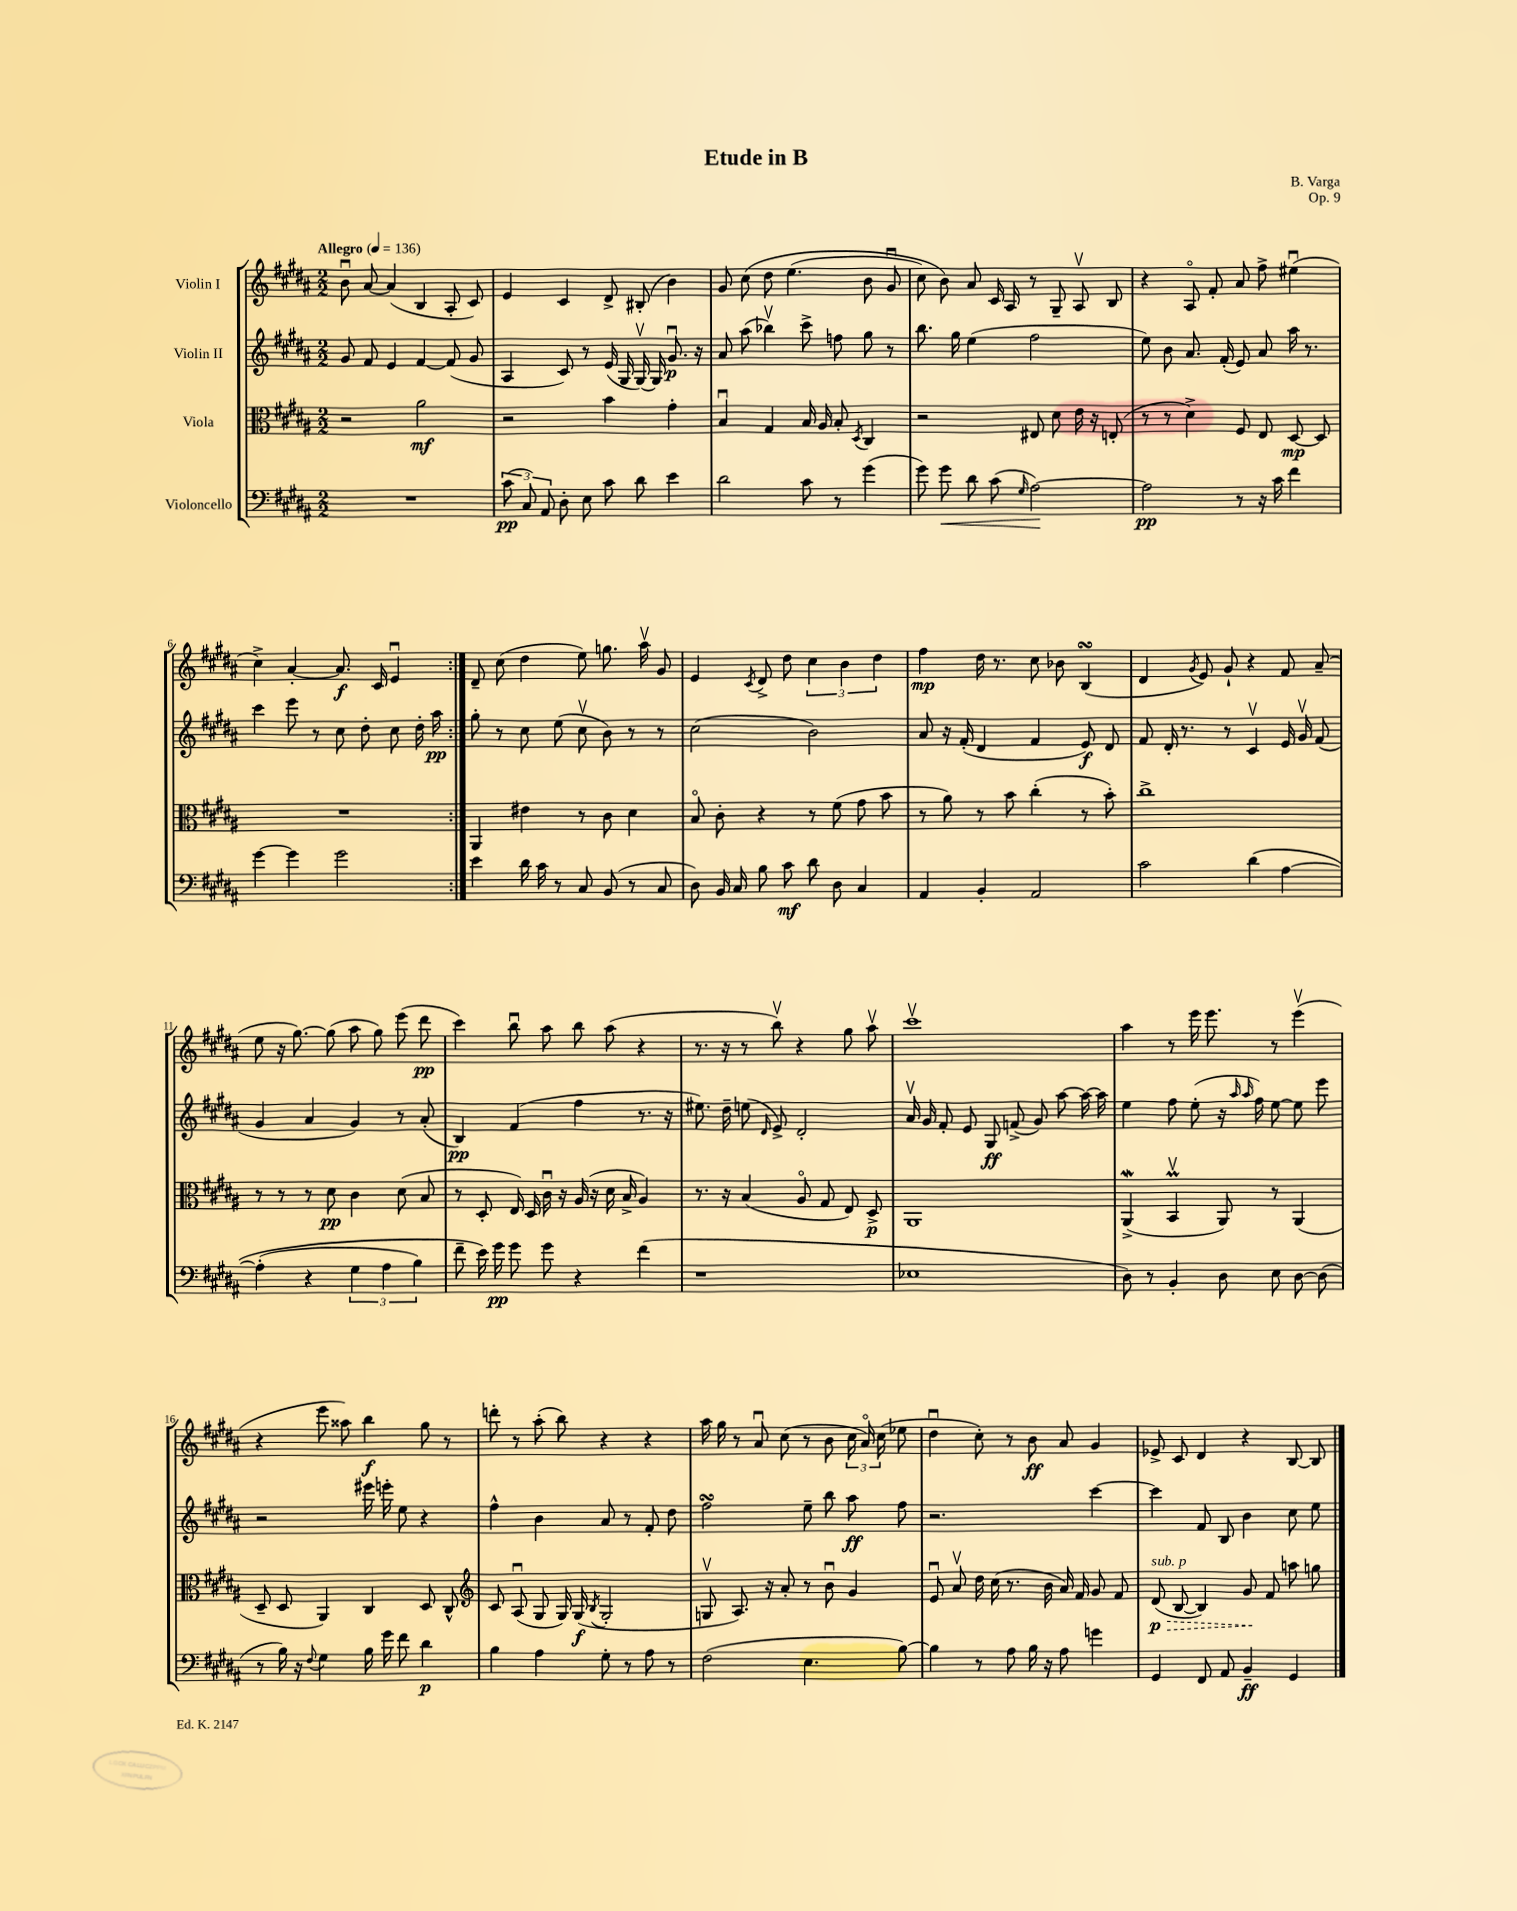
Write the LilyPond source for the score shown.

\header { title = "Etude in B" composer = "B. Varga" opus = "Op. 9" }
<<
\new StaffGroup <<
\new Staff = "s0" \with { instrumentName = "Violin I" } {
    \clef treble \key b \major \numericTimeSignature \time 2/2 \tempo "Allegro" 4 = 136
    \autoBeamOff \repeat volta 2 { b'8\downbow ais'8~ ais'4( b4 ais8-. cis'8) |
    e'4 cis'4 dis'8-> bis8-.( b'4) |
    gis'8 cis''8\( dis''8 e''4.( b'8 gis'8\downbow |
    cis''8) b'8\) ais'8 cis'16 ais16 r8 gis8-- ais8\upbow b8 |
    r4 ais8\flageolet fis'8-. ais'8 fis''8-> eis''4\downbow( |
    cis''4->) ais'4~-. ais'8.\f cis'16 e'4\downbow | }
    dis'8-- cis''8( dis''4 e''8) g''8. ais''16\upbow gis'8 |
    e'4 \acciaccatura { cis'8 } dis'8-> dis''8 \tuplet 3/2 { cis''4 b'4 dis''4 } |
    fis''4\mp dis''16 r8. cis''8 bes'8 b4\turn( |
    dis'4 \acciaccatura { gis'8 } e'8) gis'8-! r4 fis'8 ais'8--( |
    e''8 r16 gis''8.~) gis''8( ais''8 gis''8) e'''8( dis'''8\pp |
    cis'''4) b''8\downbow ais''8 b''8 ais''8( r4 |
    r8. r16 r8 b''8\upbow) r4 gis''8 ais''8\upbow |
    cis'''1\upbow |
    ais''4 r8 e'''16 e'''8. r8 e'''4\upbow( |
    r4 e'''8 aisis''8) b''4\f gis''8 r8 |
    d'''8-. r8 ais''8-.( b''8) r4 r4 |
    ais''16 gis''16 r8 ais'8\downbow cis''8( r8 b'8 \tuplet 3/2 { cis''16 ais'16\flageolet) cis''16( } ees''8 |
    dis''4\downbow cis''8-.) r8 b'8\ff ais'8 gis'4 |
    ees'8-> cis'8 dis'4 r4 b8~ b8 \bar "|." |
}
\new Staff = "s1" \with { instrumentName = "Violin II" } {
    \clef treble \key b \major \numericTimeSignature \time 2/2
    \autoBeamOff \repeat volta 2 { gis'8 fis'8 e'4 fis'4~ fis'8( gis'8 |
    ais4 cis'8) r8 e'16( gis16 gis16~\upbow) gis16 gis'8.\downbow\p r16 |
    ais'8 ais''8( bes''4\upbow) cis'''8-> f''8 gis''8 r8 |
    b''8. gis''16 e''4( fis''2 |
    e''8) b'8 ais'8. fis'16-.( e'8) ais'8 ais''16 r8. |
    cis'''4 e'''8 r8 cis''8 dis''8-. cis''8 dis''16-. ais''16\pp | }
    gis''8-. r8 cis''8 e''8( cis''8\upbow b'8) r8 r8 |
    cis''2( b'2) |
    ais'8 r16 fis'16-.( dis'4 fis'4 e'8\f) dis'8 |
    fis'8 dis'16-. r8. r8 cis'4\upbow e'16 gis'16\upbow fis'8( |
    gis'4 ais'4 gis'4) r8 ais'8-.( |
    b4\pp) fis'4( fis''4 r8. r16 |
    eis''8.) dis''16-- e''8( \grace { dis'16 } e'8->) dis'2-. |
    ais'16\upbow gis'16 fis'8-. e'8 gis8\ff f'8->( gis'8) ais''8~ ais''16~ ais''16 |
    e''4 fis''8 e''8-.( r16 \grace { ais''16 ais''16 } fis''16) e''8~ e''8 e'''8 |
    r2 eis'''16 e'''16-. e''8 r4 |
    fis''4-^ b'4 ais'8 r8 fis'8-. dis''8 |
    fis''2\turn e''8-- b''8 ais''8\ff fis''8 |
    r2. cis'''4~ |
    cis'''4 fis'8 b8 b'4 cis''8 e''8 \bar "|." |
}
\new Staff = "s2" \with { instrumentName = "Viola" } {
    \clef alto \key b \major \numericTimeSignature \time 2/2
    \autoBeamOff \repeat volta 2 { r2 ais'2\mf |
    r2 b'4 gis'4-. |
    b4\downbow gis4 b16 ais16 b8-. \acciaccatura { dis8 } cis4 |
    r2 eis8 dis'8 e'16 r16 e8-.( |
    r8 r8 dis'4->) fis8 e8 dis8~\mp dis8 |
    R1 | }
    ais,4 eis'4 r8 cis'8 dis'4 |
    b8\flageolet cis'8-. r4 r8 fis'8( gis'8 b'8 |
    r8 ais'8) r8 b'8 cis''4-.( r8 b'8-.) |
    cis''1-> |
    r8 r8 r8 dis'8\pp cis'4 dis'8( b8 |
    r8 dis8-. e16) dis16 cis'16\downbow r16 ais16( r16 dis'16 b16-> ais4) |
    r8. r16 b4( ais8\flageolet gis8 e8) dis8->\p |
    ais,1 |
    ais,4->\mordent( b,4\upbow\prall ais,8) r8 ais,4( |
    dis8-- dis8 ais,4) cis4 dis8 cis8-^ |
    \clef treble cis'8 ais8\downbow( gis8 gis16) gis16\f( \acciaccatura { b8 } gis2-. |
    g8\upbow ais8.) r16 ais'8-. r8 b'8\downbow gis'4 |
    e'8\downbow ais'8\upbow dis''16 cis''16( r8. b'16 ais'16) fis'16 gis'8 fis'8 |
    \once \override Hairpin.style = #'dashed-line dis'8\p\>^\markup { \italic "sub. p" }( b8~ b4) gis'8\! fis'8 a''8 g''8 \bar "|." |
}
\new Staff = "s3" \with { instrumentName = "Violoncello" } {
    \clef bass \key b \major \numericTimeSignature \time 2/2
    \autoBeamOff \repeat volta 2 { R1 |
    \tuplet 3/2 { cis'8\pp( cis8) ais,8 } dis8-. e8 cis'8 dis'8 e'4 |
    dis'2 cis'8 r8 gis'4( |
    gis'8) gis'8\< dis'8 cis'8( \grace { gis16 } ais2~\!) |
    ais2\pp r8 r16 cis'16 fis'4 |
    gis'4~ gis'4 gis'2 | }
    e'4 dis'16 cis'16 r8 cis8 b,8( r8 cis8 |
    dis8) b,16 cis16 b8 cis'8\mf dis'8 dis8 cis4 |
    ais,4 b,4-. ais,2 |
    cis'2 dis'4\( ais4~ |
    ais4-.( r4 \tuplet 3/2 { gis4 ais4 b4) } |
    fis'8-- e'16\) gis'16\pp gis'8 gis'8 r4 fis'4( |
    r1 |
    ees1 |
    dis8) r8 b,4-. dis8 e8 dis8~ dis8( |
    r8 b16) r16 \appoggiatura { fis8 } gis4 b16 gis'16 fis'8 dis'4\p |
    b4 ais4 gis8-. r8 ais8 r8 |
    fis2( e4. b8~) |
    b4 r8 ais8 b16 r16 ais8 g'4 |
    gis,4 fis,8 ais,8 b,4--\ff gis,4 \bar "|." |
}
>>
>>
